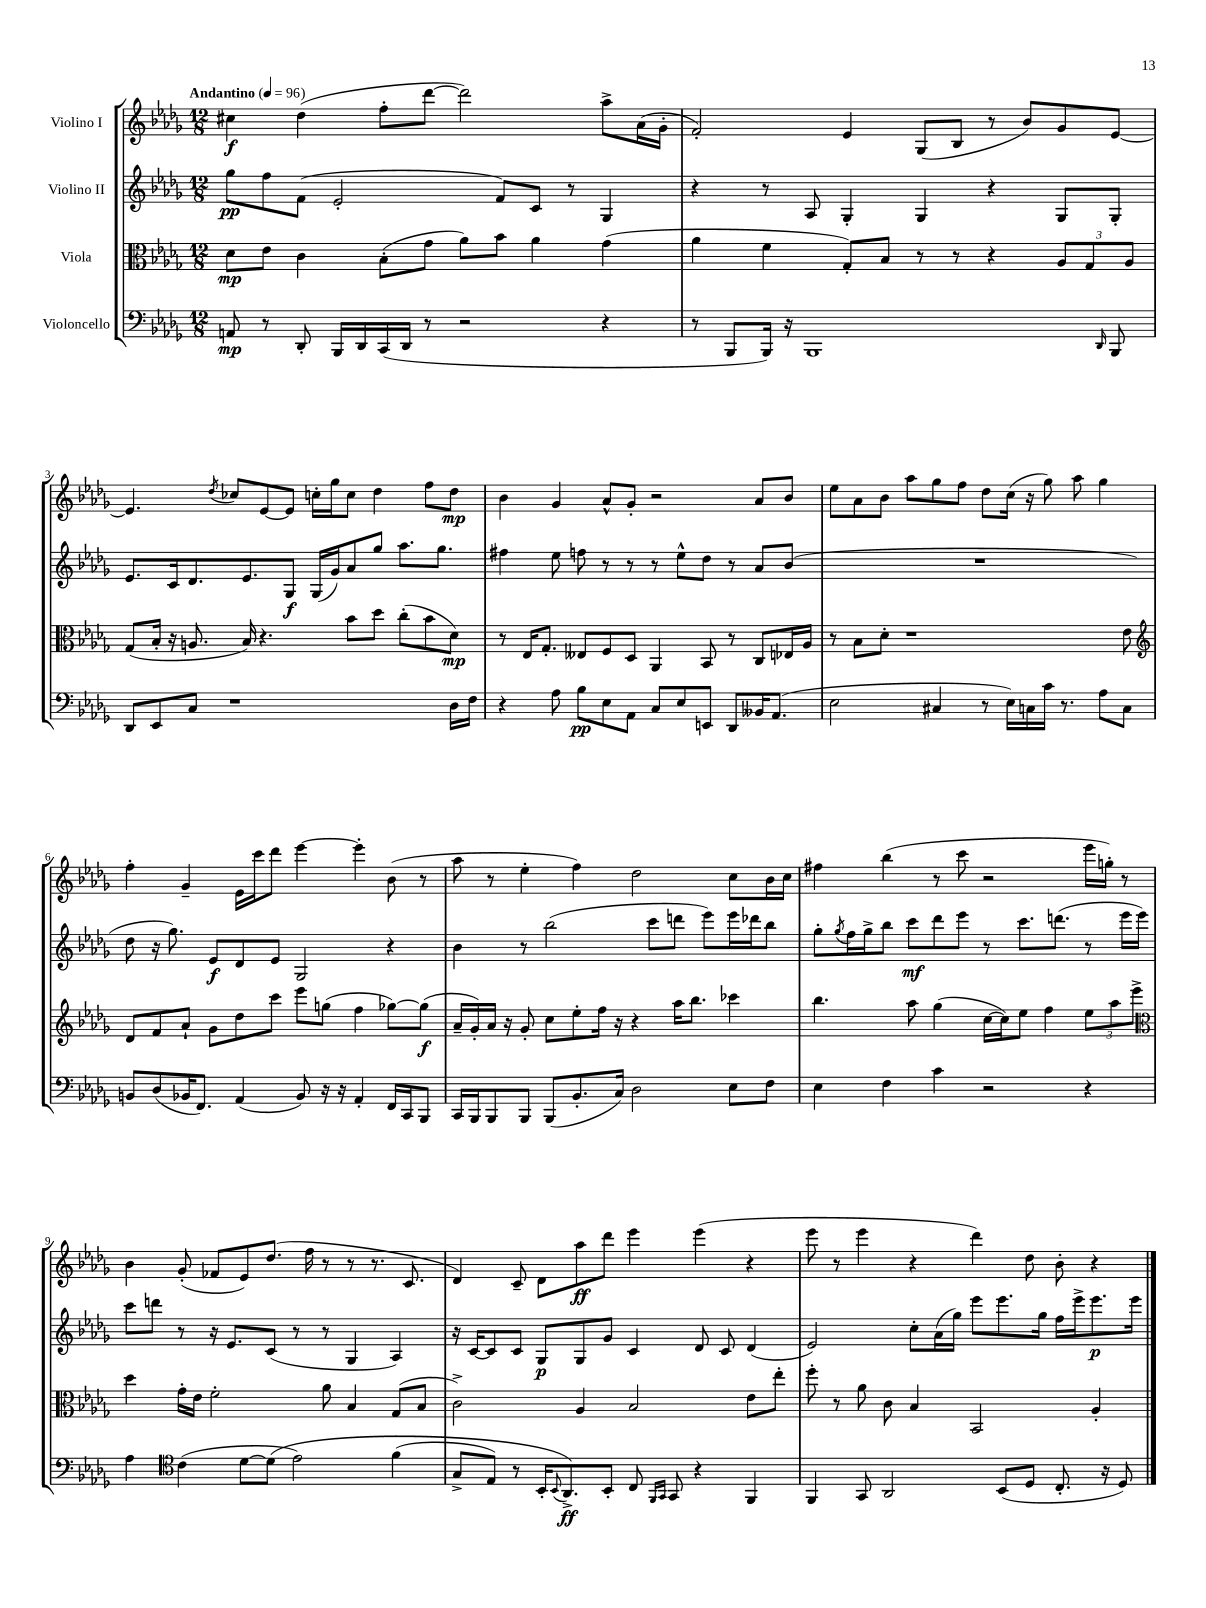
<<
\new StaffGroup <<
\new Staff = "s0" \with { instrumentName = "Violino I" } {
    \clef treble \key des \major \numericTimeSignature \time 12/8 \tempo "Andantino" 4 = 96
    cis''4\f des''4( f''8-. des'''8~ des'''2) aes''8-> aes'16( ges'16-. |
    f'2-.) ees'4 ges8( bes8 r8 bes'8) ges'8 ees'8~ |
    ees'4. \acciaccatura { des''8 } ces''8 ees'8~ ees'8 c''16-. ges''16 c''8 des''4 f''8 des''8\mp |
    bes'4 ges'4 aes'8-^ ges'8-. r2 aes'8 bes'8 |
    ees''8 aes'8 bes'8 aes''8 ges''8 f''8 des''8 c''16( r16 ges''8) aes''8 ges''4 |
    f''4-. ges'4-- ees'16 c'''16 des'''8 ees'''4~ ees'''4-. bes'8( r8 |
    aes''8 r8 ees''4-. f''4) des''2 c''8 bes'16 c''16 |
    fis''4 bes''4( r8 c'''8 r2 ees'''16 g''16-.) r8 |
    bes'4 ges'8-.( fes'8 ees'8) des''8.( f''16 r8 r8 r8. c'8. |
    des'4) c'8-- des'8 aes''8\ff des'''8 ees'''4 ees'''4( r4 |
    ees'''8 r8 ees'''4 r4 des'''4) des''8 bes'8-. r4 \bar "|." |
}
\new Staff = "s1" \with { instrumentName = "Violino II" } {
    \clef treble \key des \major \numericTimeSignature \time 12/8
    ges''8\pp f''8 f'8( ees'2-. f'8) c'8 r8 ges4 |
    r4 r8 aes8 ges4-. ges4 r4 ges8 ges8-. |
    ees'8. c'16 des'8. ees'8. ges8\f ges16( ges'16) aes'8 ges''8 aes''8. ges''8. |
    fis''4 ees''8 f''8 r8 r8 r8 ees''8-^ des''8 r8 aes'8 bes'8( |
    R1. |
    des''8 r16 ges''8.) ees'8\f des'8 ees'8 ges2 r4 |
    bes'4 r8 bes''2( c'''8 d'''8 ees'''8) ees'''16 des'''16 bes''8 |
    ges''8-. \acciaccatura { ges''8 } f''16 ges''16-> bes''8 c'''8\mf des'''8 ees'''8 r8 c'''8. d'''8.( r8 ees'''16 ees'''16) |
    c'''8 d'''8 r8 r16 ees'8. c'8( r8 r8 ges4 aes4) |
    r16 c'16~ c'8 c'8 ges8\p ges8 ges'8 c'4 des'8 c'8 des'4( |
    ees'2) c''8-. aes'16( ges''16) ees'''8 ees'''8. ges''16 f''16 ees'''16-> ees'''8.\p ees'''16 \bar "|." |
}
\new Staff = "s2" \with { instrumentName = "Viola" } {
    \clef alto \key des \major \numericTimeSignature \time 12/8
    des'8\mp ees'8 c'4 bes8-.( ges'8 aes'8) bes'8 aes'4 ges'4( |
    aes'4 f'4 ges8-.) bes8 r8 r8 r4 \tuplet 3/2 { aes8 ges8 aes8 } |
    ges8( bes16-. r16 a8. bes16) r4. bes'8 des''8 c''8-.( bes'8 des'8\mp) |
    r8 ees16 ges8.-. eeses8 f8 des8 aes,4 bes,8 r8 c8 ees16 aes16 |
    r8 bes8 des'8-. r1 ees'8 |
    \clef treble des'8 f'8 aes'8-! ges'8 des''8 c'''8 ees'''8 g''8( f''4 ges''8~) ges''8\f( |
    aes'16-- ges'16-.) aes'16 r16 ges'8-. c''8 ees''8-. f''16 r16 r4 aes''16 bes''8. ces'''4 |
    bes''4. aes''8 ges''4( c''16~ c''16) ees''8 f''4 \tuplet 3/2 { ees''8 aes''8 ees'''8-> } |
    \clef alto des''4 ges'16-. ees'16 f'2-. aes'8 bes4 ges8( bes8 |
    c'2->) aes4 bes2 ees'8 ees''8-. |
    f''8-. r8 aes'8 c'8 bes4 bes,2 aes4-. \bar "|." |
}
\new Staff = "s3" \with { instrumentName = "Violoncello" } {
    \clef bass \key des \major \numericTimeSignature \time 12/8
    a,8\mp r8 des,8-. bes,,16 des,16 c,16( des,16 r8 r2 r4 |
    r8 bes,,8 bes,,16) r16 bes,,1 \grace { des,16 } bes,,8 |
    des,8 ees,8 c8 r1 des16 f16 |
    r4 aes8 bes8\pp ees8 aes,8 c8 ees8 e,8 des,8 beses,16 aes,8.( |
    ees2 cis4 r8 ees16) c16 c'16 r8. aes8 c8 |
    b,8 des8( bes,16 f,8.) aes,4( bes,8) r16 r16 aes,4-. f,16 c,16 bes,,8 |
    c,16 bes,,16 bes,,8 bes,,8 bes,,8( bes,8.-. c16) des2 ees8 f8 |
    ees4 f4 c'4 r2 r4 |
    aes4 \clef tenor c'4( des'8~ des'8\( ees'2) f'4( |
    ges8-> ees8) r8 bes,16-. \appoggiatura { bes,8 } aes,8.->\ff\) bes,8-. c8 \grace { f,16 ges,16 } ges,8 r4 f,4 |
    f,4 ges,8 aes,2 bes,8( des8 c8.-. r16 des8) \bar "|." |
}
>>
>>
